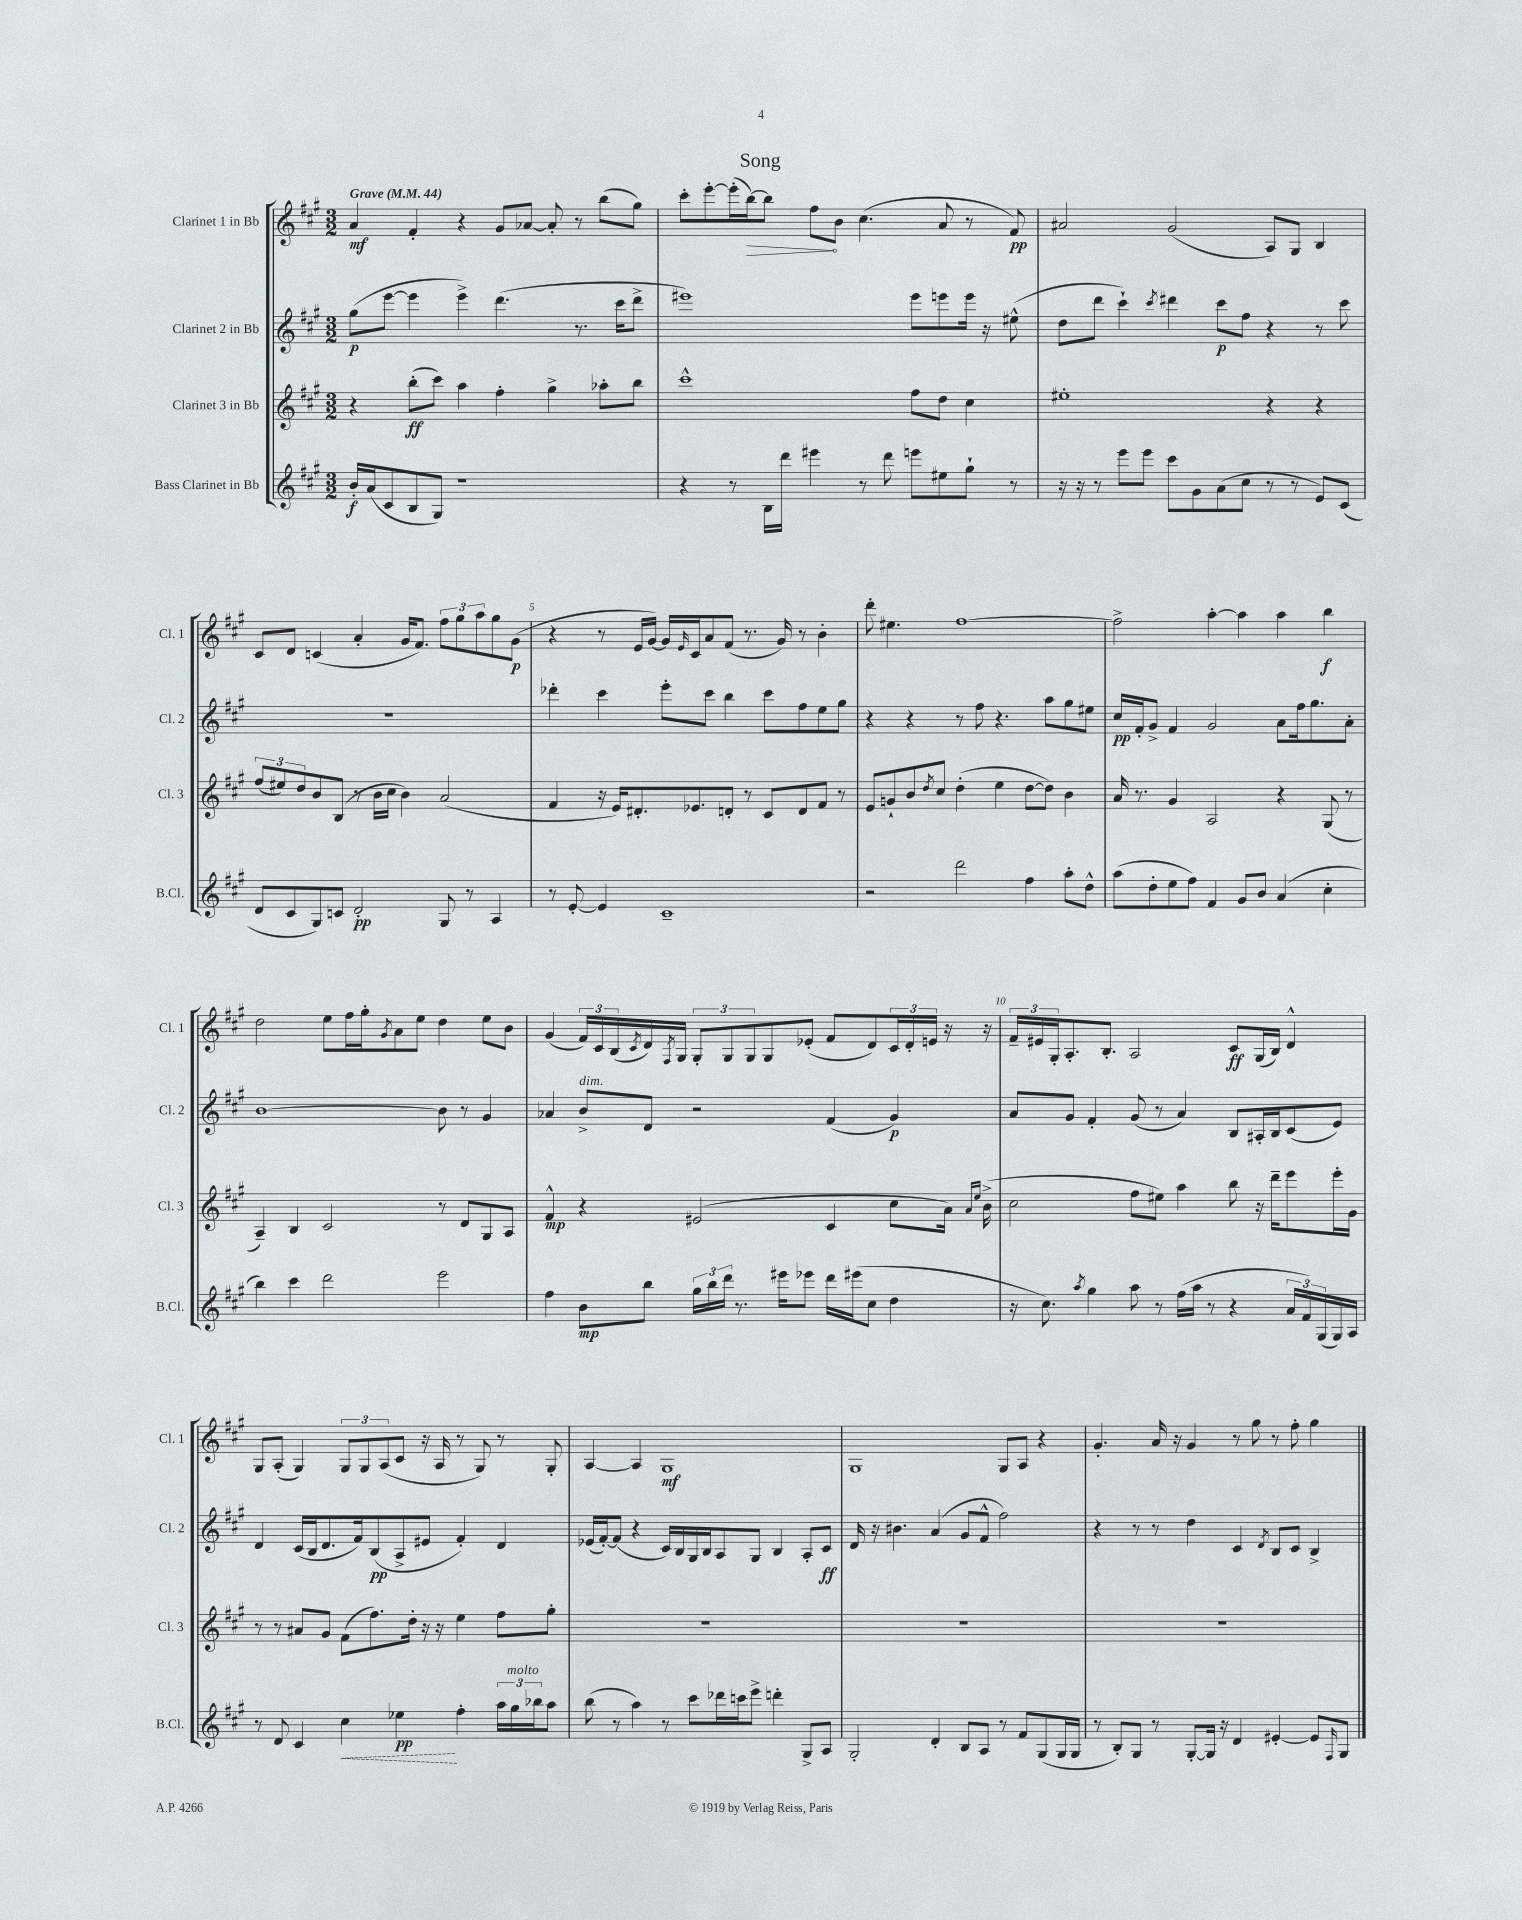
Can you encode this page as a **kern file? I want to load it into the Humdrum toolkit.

**kern	**kern	**kern	**kern
*staff4	*staff3	*staff2	*staff1
*clefG2	*clefG2	*clefG2	*clefG2
*k[f#c#g#]	*k[f#c#g#]	*k[f#c#g#]	*k[f#c#g#]
*M3/2	*M3/2	*M3/2	*M3/2
*MM44	*MM44	*MM44	*MM44
16b'	4r	(8gg#	4a
(16a	.	.	.
8c#	.	[8eee	.
8B	(8bb'	4eee]	4f#'
8G#)	8ccc#)	.	.
1r	4aa	4eee^)	4r
.	4ff#'	(4.ddd	8g#
.	.	.	[8a-
.	4gg#^	.	8a-']
.	.	8.r	8r
.	8aa-'	.	(8bb
.	.	16ccc#	.
.	8bb	8ddd^	8gg#)
=	=	=	=
4r	1ccc#^^	1eee#)	8ccc#'
.	.	.	[8eee'
8r	.	.	(16eee']
.	.	.	[16bb)
16B	.	.	8bb]
16ddd	.	.	.
4eee#	.	.	8ff#
.	.	.	8b
8r	.	.	(4.cc#
8ddd	.	.	.
8eee	8ff#	8eee#	.
8ee#	8dd	8eee	8a
8gg#`	4cc#	16eee	8r
.	.	16r	.
8r	.	(8ee#^^	8f#)
=	=	=	=
16r	1ee#'	8dd	2a#
16r	.	.	.
8r	.	8ddd	.
8eee	.	4ccc#`)	.
8eee	.	.	.
.	.	8qccc#	.
8ccc#	.	4ddd#	(2g#
8g#	.	.	.
(8a	.	8ccc#	.
8cc#	.	8ff#	.
8r	4r	4r	8A)
8r	.	.	8G#
8e)	4r	8r	4B
(8c#	.	8ccc#	.
=	=	=	=
8d	(12ff#	1.r	8c#
.	12ee#)	.	.
8c#	.	.	8d
.	12dd	.	.
8G#)	8b	.	(4c
8c	(8B	.	.
2d'	8r	.	4a'
.	16b	.	.
.	16cc#	.	.
.	4b)	.	16g#
.	.	.	8.f#)
8G#	(2a	.	12ff#
.	.	.	12gg#
8r	.	.	.
.	.	.	12aa
4A	.	.	8gg#
.	.	.	(8g#
=	=	=	=
8r	4f#	4ddd-'	4r
[8e'	.	.	.
4e]	16r	4ccc#	8r
.	16e)	.	.
.	8.d#'	.	16e
.	.	.	[16g#)
1c#~	.	8eee'	16g#]
.	.	.	16qqe
.	8.e-	.	16c#
.	.	8ccc#	8a
.	8d'	4bb	(8f#
.	8r	.	8.r
.	8c#	8ccc#	.
.	.	.	16g#)
.	8d	8ff#	8r
.	8f#	8ee	4b'
.	8r	8gg#	.
=	=	=	=
2r	8e	4r	8ddd'
.	8g`	.	4.ee#
.	8b	4r	.
.	8qdd	.	.
.	8cc#	.	.
2ddd	(4dd'	8r	[1ff#
.	.	8ff#	.
.	4ee	4.r	.
4ff#	[8dd	.	.
.	8dd])	8aa	.
8aa'	4b	8gg#	.
8dd^^	.	8ee#	.
=	=	=	=
(8aa	16a	16cc#	2ff#^]
.	8.r	16f#'	.
8dd'	.	8g#^	.
8ee	4g#	4f#	.
8ff#)	.	.	.
4f#	2A	2g#	[4aa'
8g#	.	.	4aa]
8b	.	.	.
(4a	4r	8a	4aa
.	.	16ff#	.
.	.	8.gg#	.
4cc#'	(8G#	.	4bb
.	8r	8a'	.
=	=	=	=
4bb)	4A~)	[1b	2dd
4ccc#	4B	.	.
2ddd	2c#	.	8ee
.	.	.	16ff#
.	.	.	16gg#'
.	.	.	8qg#
.	.	.	8a
.	.	.	8ee
2eee	8r	8b]	4dd
.	8d	8r	.
.	8G#	4g#	8ee
.	8A	.	8b
=	=	=	=
4ff#	4f#^^	4a-	(4g#
8b	4r	8b^	24f#)
.	.	.	24c#
.	.	.	(24B
.	.	.	8qc#
8bb	.	8d	16d)
.	.	.	8qF#
.	.	.	16G#
24gg#	(2e#	2r	12G#'
24bb	.	.	.
24ddd	.	.	12G#
8.r	.	.	.
.	.	.	12G#
.	.	.	8G#
16eee#	.	.	.
8eee-	.	.	(8e-'
16ddd	4c#	(4f#	8f#
(16eee#	.	.	.
8cc#	.	.	8d)
4dd	8cc#	4g#)	24c#
.	.	.	24d'
.	.	.	24e
.	16a)	.	16r
.	16qqa	.	.
.	16qqee	.	.
.	(16b^	.	16r
=	=	=	=
16r	2cc#	8a	24f#~
.	.	.	24e#
8.cc#)	.	.	.
.	.	.	24G#'
.	.	8g#	8.A'
8qaa	.	.	.
4gg#	.	4f#'	.
.	.	.	8.B'
8aa	8ff#	(8g#	2A
8r	8ee#)	8r	.
(16ff#	4aa	4a)	.
16aa	.	.	.
8r	.	.	.
4r	8bb	8B	8c#
.	16r	16A#'	(16G#
.	16ddd~	16B	16B)
24a	8eee	(8c#	4d^^
24f#)	.	.	.
(24G#	.	.	.
16G#)	16eee'	8e)	.
16A	16g#	.	.
=	=	=	=
8r	8r	4d	8G#
8d	8r	.	(8A'
4c#	8a#	(16c#	4G#)
.	.	16B	.
.	8g#	8.d	.
4cc#	(8f#	.	12G#
.	.	16f#)	.
.	.	.	12G#
.	8.ff#)	(8B	.
.	.	.	(12A
4ee-	.	8A^	8c#
.	16dd'	.	.
.	16r	8e#	16r
.	16r	.	16A
4ff#'	4ee	4f#')	8r
.	.	.	8G#)
24aa	8ff#	4d	8r
24gg#	.	.	.
24bb-	.	.	.
8aa	8gg#'	.	8G#'
=	=	=	=
(8bb	1.r	(16e-	[4A
.	.	[16f#')	.
8r	.	(8f#]	.
4aa)	.	4r	4A]
8r	.	16c#)	1G#
.	.	16B	.
8ccc#	.	16G#	.
.	.	16B	.
16ddd-	.	8A	.
16ccc	.	.	.
8eee^	.	8G#	.
4ddd'	.	4B	.
8G#^	.	8A'	.
8A	.	8c#	.
=	=	=	=
2G#'	1.r	16d	1G#
.	.	16r	.
.	.	4.b#	.
4d'	.	(4a	.
8B	.	8g#	.
8A	.	8f#^^	.
8r	.	2ff#)	8G#
8f#	.	.	8A
(8G#	.	.	4r
16G#	.	.	.
16G#	.	.	.
=	=	=	=
8r	1.r	4r	4.g#'
8B')	.	.	.
8G#	.	8r	.
8r	.	8r	16a
.	.	.	16r
[8G#'	.	4dd	4g#
16G#]	.	.	.
16r	.	.	.
4d	.	4c#	8r
.	.	.	8gg#
.	.	8qd	.
[4e#'	.	8B	8r
.	.	8c#	8ff#'
8e#]	.	4B^	4gg#
16qqF#	.	.	.
8G#	.	.	.
==	==	==	==
*-	*-	*-	*-
